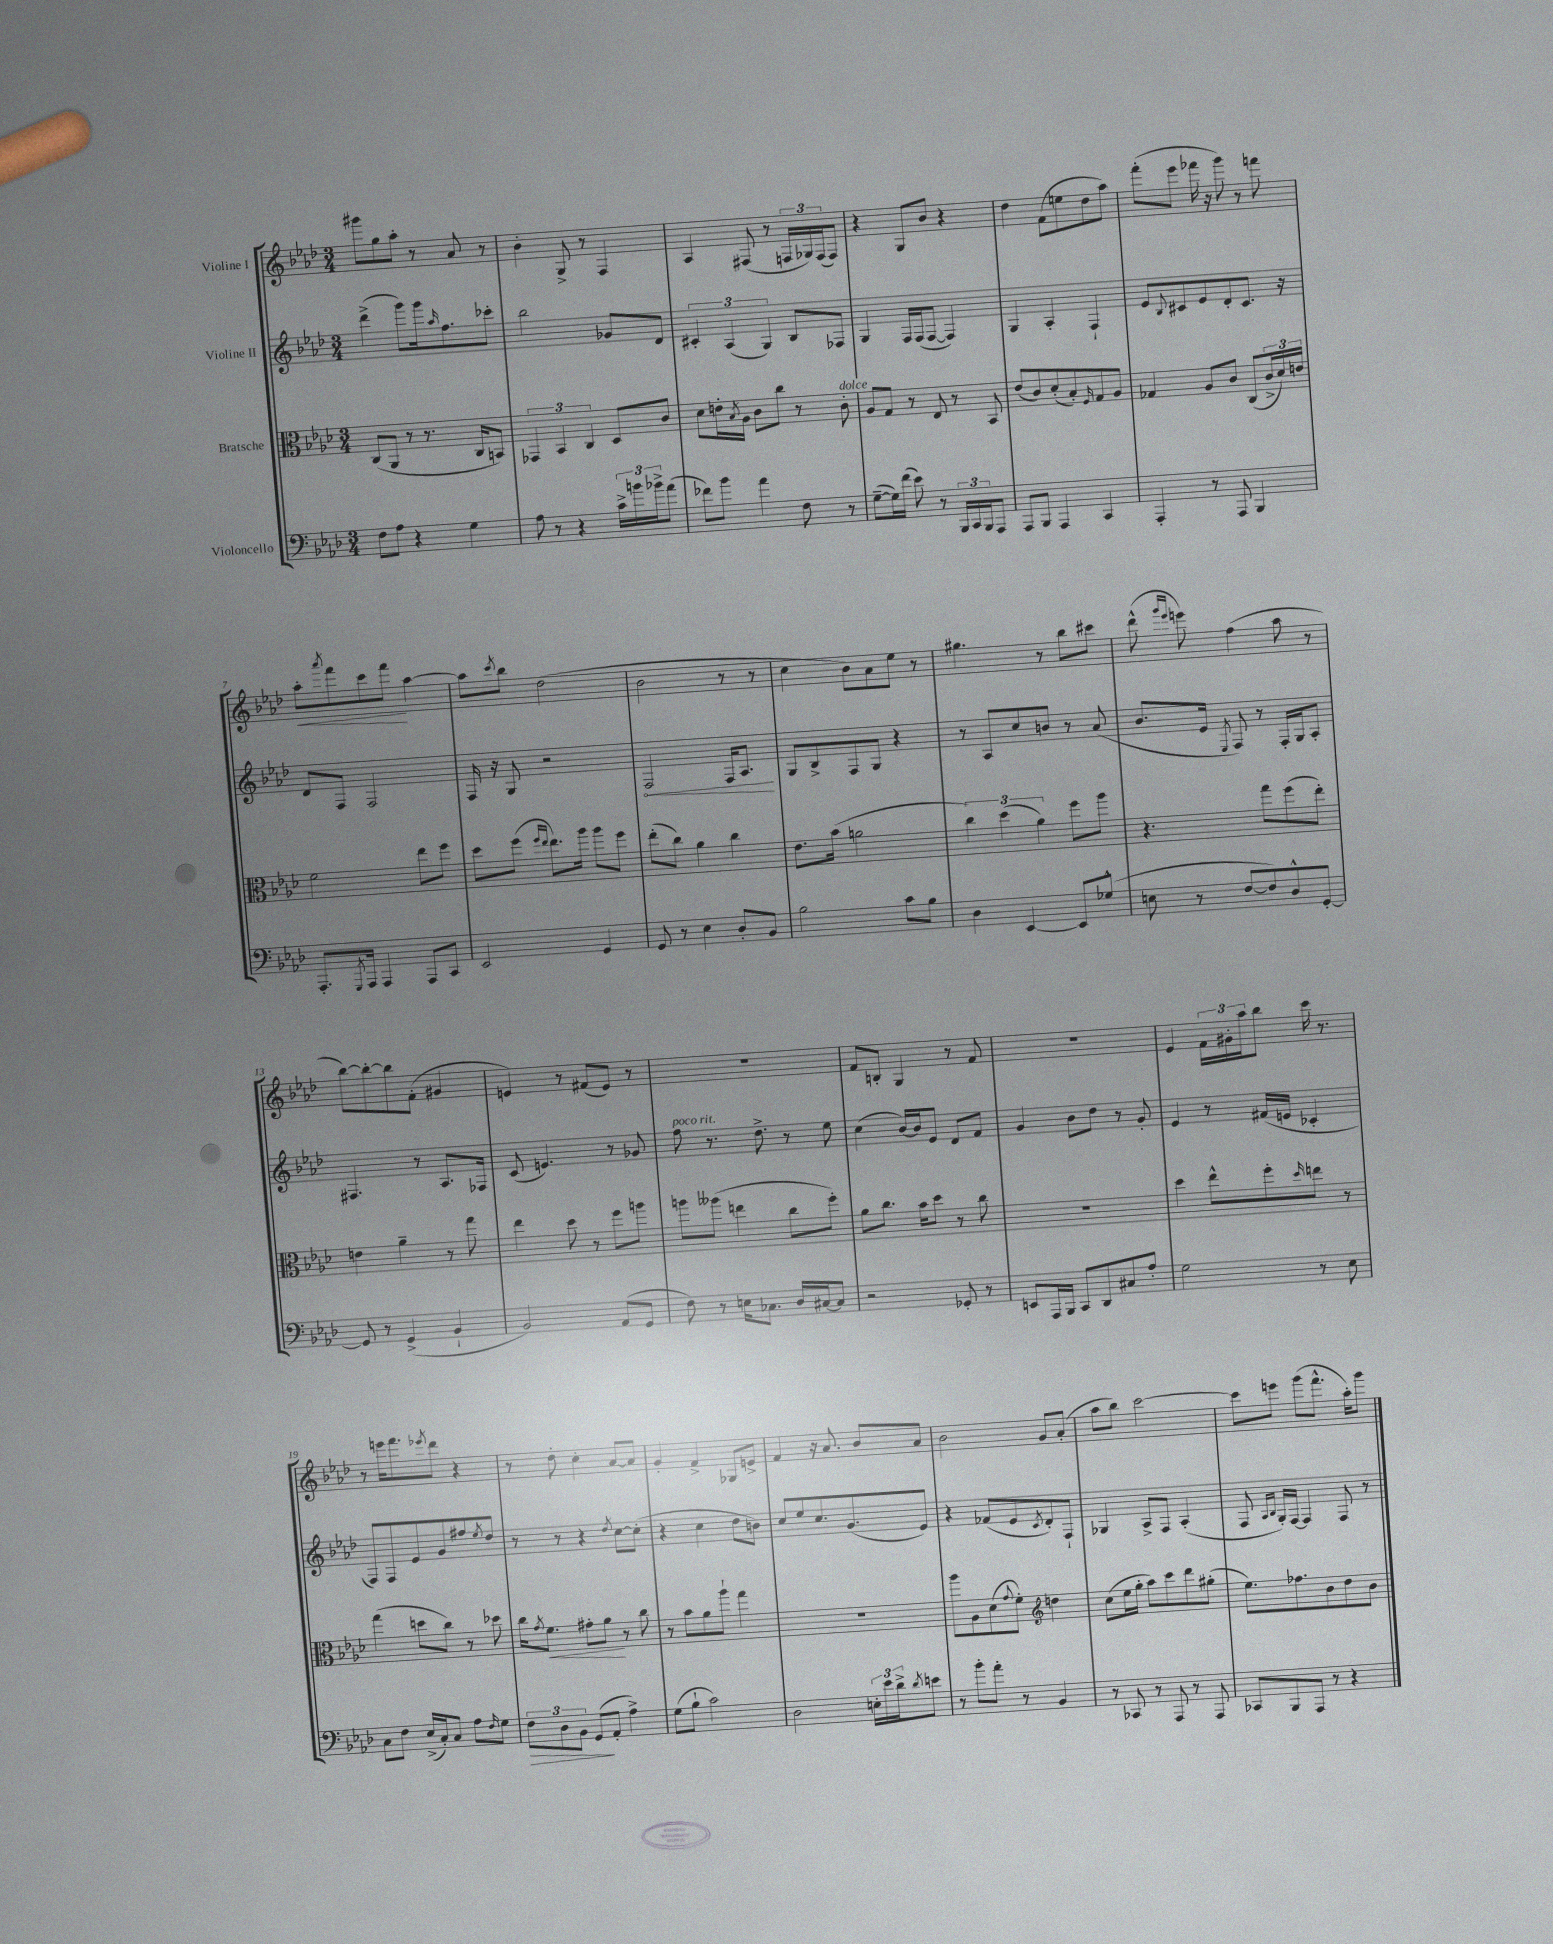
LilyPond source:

<<
\new StaffGroup <<
\new Staff = "s0" \with { instrumentName = "Violine I" } {
    \clef treble \key aes \major \numericTimeSignature \time 3/4
    gis'''8 g''8 aes''8-. r8 aes'8 r8 |
    bes'4-. g8-> r8 f4 |
    aes4 fis8( r8 \tuplet 3/2 { f16 ges16) f16( } f8) |
    r4 g8 bes'8 r4 |
    des''4 f'8( e''8 des''8 aes''8) |
    f'''8-.( ees'''8 fes'''16 r16 g'''8) r8 f'''8 |
    aes''8-.\< \acciaccatura { aes'''8 } f'''8 c'''8 f'''8\! aes''4~ |
    aes''8 \acciaccatura { c'''8 } bes''8 des''2( |
    bes'2 r8 r8 |
    c''4 bes'8) aes'8 ees''8 r8 |
    gis''4. r8 bes''8 cis'''8 |
    des'''8-^( \grace { g'''16 ees'''16 } e'''8) f''4( aes''8 r8 |
    bes''8~) bes''8~-. bes''8 f'8-.( gis'4 |
    e'4) r8 fis'8( e'8) r8 |
    R2. |
    f'8 b8-. g4 r8 f'8 |
    R2. |
    ees'4 \tuplet 3/2 { f'16 gis'16-. aes''16 } bes''8 c'''16 r8. |
    r8 e'''16 f'''8. \acciaccatura { ees'''8 } des'''8 r4 |
    r8 des''8-. c''4-. aes'8~ aes'8 |
    g'4-. f'4-> ges8 e'8-> |
    f'4 r16 aes'8. bes'8 aes'8 |
    bes'2 g'8 aes'8-.( |
    aes''8 bes''8) c'''2~ |
    c'''8 e'''8 g'''8( f'''8.-^ aes''16-.) g'''8 \bar "|." |
}
\new Staff = "s1" \with { instrumentName = "Violine II" } {
    \clef treble \key aes \major \numericTimeSignature \time 3/4
    des'''4->( g'''8) g'''16 \grace { aes''16 } f''8. ces'''8-. |
    bes''2 ges'8 des'8 |
    \tuplet 3/2 { cis'4-. aes4( g4) } bes8 fes8 |
    g4 f16 f16( f8~ f4) |
    g4 aes4-. f4-! |
    ees'8 \appoggiatura { bes8 } cis'8 ees'8 des'8-. cis'8. r16 |
    des'8 f8 f2 |
    f16 r16 g8 r2 |
    \once \override Hairpin.circled-tip = ##t f2\< f16 aes8.\! |
    g8 bes8-> f8 g8 r4 |
    r8 aes8 c''8 b'8 r8 aes'8( |
    bes'8. ees'16 \acciaccatura { ees8 } f8) r8 f16-. g16 aes8-. |
    fis4. r8 aes8. fes16 |
    c'8( e'4.) r8 ges'8 |
    f''8^\markup { \italic "poco rit." } r8. des''8.-> r8 ees''8 |
    c''4( bes'16~) bes'16 ees'8 des'8 f'8 |
    g'4 bes'8 des''8 r8 g'8-. |
    ees'4 r8 fis'16( e'16 ces'4-. |
    f8) f8 ees'8 g'8 fis''8 \acciaccatura { ees''8 } des''8 |
    r8 r8 r4 \acciaccatura { des''8 } c''8~ c''8-.( |
    r4 c''4 des''8 b'8) |
    c''8 ees''8 c''8. g'8.( ees'8) |
    r4 fes'8( ees'8 \acciaccatura { c'8 } des'8-.) f8-! |
    ges4 aes8-> f8 aes4-.( |
    f8 \grace { aes16 bes16 } g16-.) f16~ f4 f8 r8 \bar "|." |
}
\new Staff = "s2" \with { instrumentName = "Bratsche" } {
    \clef alto \key aes \major \numericTimeSignature \time 3/4
    c8( aes,8 r8 r8. c16 b,8) |
    \tuplet 3/2 { ges,4 bes,4 c4 } des8 c'8 |
    des'8 e'16-. \acciaccatura { bes8 } aes16 c'8 c''8 r8 c'8-.^\markup { \italic "dolce" } |
    aes8 g8 r8 ees8 r8 bes,8 |
    ees'8( c'8) des'8-.( bes8-.) \grace { f16 } g8 aes8 |
    ges4 aes8 c'8 c8( \tuplet 3/2 { c'16-> des'16) e'16 } |
    f'2 ees''8 f''8 |
    des''8 f''8( \grace { f''16 ees''16 } ees''8.) aes''16 aes''8 f''8 |
    ees''8-.( c''8) aes'4 c''4 |
    ees'8. bes'16( a'2 |
    \tuplet 3/2 { c''4) des''4( aes'4) } f''8 aes''8 |
    r4. g''8 f''8( ees''8-.) |
    e'4 aes'4-- r8 g''8 |
    ees''4 des''8 r8 f''8 a''8 |
    a''8 aeses''8( e''4 c''8 f''8-.) |
    aes'8 c''8. bes'16 des''8 r8 c''8 |
    R2. |
    des''4 ees''8-^ f''8-. \grace { des''16 } e''8 r8 |
    g''4( d''8 c''8) r8 des''8 |
    c''16 \acciaccatura { g'8 } f'8.\< gis'8-. aes'8\! r8 c''8 |
    r8 bes'8 aes'8 aes''8-! g''4 |
    R2. |
    aes''8 aes8 des'8( \appoggiatura { g'8 } f'8-.) \clef treble d''4 |
    c''8( ees''16 g''16-. aes''8) c'''8 des'''8 gis''8-.( |
    ees''8.) fes''8. bes'8 des''8 bes'8 \bar "|." |
}
\new Staff = "s3" \with { instrumentName = "Violoncello" } {
    \clef bass \key aes \major \numericTimeSignature \time 3/4
    f8 aes8 r4 g4 |
    aes8 r8 r4 \tuplet 3/2 { c'16-> b'16 bes'16-> } aes'8( |
    fes'8) bes'8 aes'4 f8 r8 |
    g8~--( g16) f'16( ees'8) r8 \tuplet 3/2 { bes,,16 c,16 bes,,16 } aes,,8 |
    aes,,8 bes,,8 aes,,4 c,4 |
    aes,,4-. r8 aes,,8 bes,,4 |
    aes,,8.-. \acciaccatura { g,,8 } aes,,16 aes,,4 aes,,8 c,8 |
    ees,2 g,4 |
    g,8 r8 ees4 des8-. bes,8 |
    bes2 c'8 bes8 |
    des4 ees,4~ ees,8 ges8-^( |
    e8 r8 f8~ f8) des8-^ g,8~-. |
    g,8 r8 g,4->( bes,4-! |
    bes,2) aes,8( g,8 |
    f8) r8 e16 ces8. des16 cis16~ cis8 |
    r2 ges,8-. r8 |
    e,8 aes,,16 bes,,16 c,8 des,8 cis8 aes8-. |
    g2 r8 ees8 |
    c8 f8 ees16->( c16-.) c8 aes8 \grace { f16 } g8 |
    \tuplet 3/2 { f8\> des8 bes,8 } g,8\!( aes,8-. aes4->) |
    g8( bes8-! c'2) |
    des2 \tuplet 3/2 { e16-. ees'16 des'16-> } \acciaccatura { des'8 } e'8 |
    r8 bes'8-. aes'8-. r8 bes,4 |
    r8 ces,8 r8 aes,,8 r8 aes,,8 |
    ces,8 bes,,8 aes,,8 r8 r4 \bar "|." |
}
>>
>>
